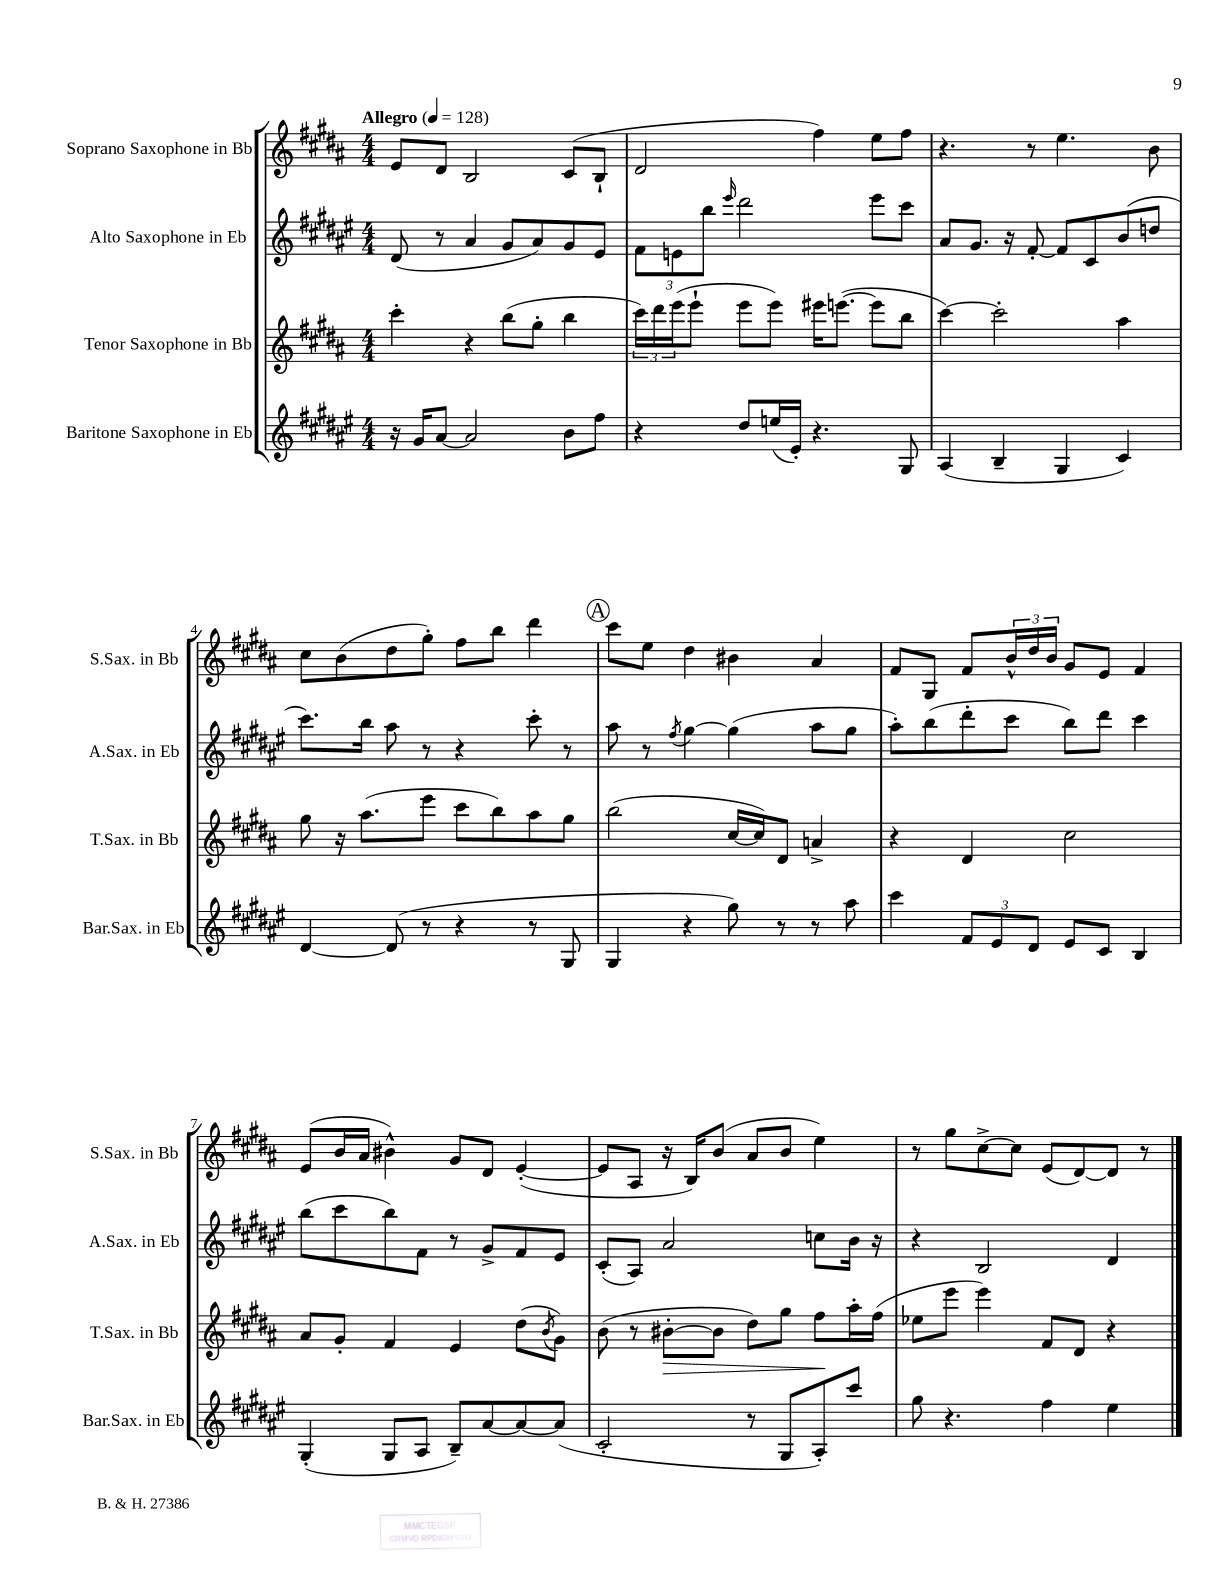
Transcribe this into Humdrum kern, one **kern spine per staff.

**kern	**kern	**dynam	**kern	**kern
*part4	*part3	*part3	*part2	*part1
*staff4	*staff3	*staff3	*staff2	*staff1
*I"Baritone Saxophone in Eb	*I"Tenor Saxophone in Bb	*	*I"Alto Saxophone in Eb	*I"Soprano Saxophone in Bb
*I'Bar.Sax. in Eb	*I'T.Sax. in Bb	*	*I'A.Sax. in Eb	*I'S.Sax. in Bb
*clefG2	*clefG2	*	*clefG2	*clefG2
*k[f#c#g#d#a#e#]	*k[f#c#g#d#a#]	*	*k[f#c#g#d#a#e#]	*k[f#c#g#d#a#]
*M4/4	*M4/4	*	*M4/4	*M4/4
*MM128	*MM128	*	*MM128	*MM128
=1	=1	=1	=1	=1
!	!	!	!	!LO:TX:a:B:t=Allegro
16r	4ccc#'\	.	(8d#/	8e/L
16g#/KL	.	.	.	.
[8a#/J	.	.	8r	8d#/J
2a#/]	4r	.	4a#/	2B/
.	(8bb\L	.	8g#/L	.
.	8gg#'\J	.	8a#/)	.
8b\L	4bb\	.	8g#/	(8c#/L
8ff#\J	.	.	8e#/J	8B`/J
=2	=2	=2	=2	=2
4r	24ccc#\LL)	.	12f#\L	2d#/
.	24ddd#\	.	.	.
.	(24eee\J	.	12en\	.
.	8eee`\J	.	.	.
.	.	.	12bb\J	.
.	.	.	16qqeee#/	.
8dd#/L	8eee\L	.	2ddd#\	.
(16een/L	8eee\J)	.	.	.
16e#'/JJ)	.	.	.	.
4.r	16eee#X\KL	.	.	4ff#\)
.	([8.eeen\J	.	.	.
.	8eee\L]	.	8eee#\L	8ee\L
8G#/	8bb\J	.	8ccc#\J	8ff#\J
=3	=3	=3	=3	=3
(4A#/	[4ccc#\)	.	8a#/L	4.r
.	.	.	8.g#/J	.
4B~/	2ccc#'\]	.	.	.
.	.	.	16r	.
.	.	.	[8f#'/	8r
4G#/	.	.	8f#/L]	4.ee\
.	.	.	8c#/	.
4c#/)	4aa#\	.	(8b/	.
.	.	.	8ddn/J	8b\
!!LO:LB:g=z
=4	=4	=4	=4	=4
[4d#/	8gg#\	.	8.ccc#\L)	8cc#\L
.	16r	.	.	(8b\
.	(8.aa#\L	.	16bb\Jk	.
(8d#/]	.	.	8aa#\	8dd#\
8r	8eee\J	.	8r	8gg#'\J)
4r	8ccc#\L	.	4r	8ff#\L
.	8bb\)	.	.	8bb\J
8r	8aa#\	.	8ccc#'\	4ddd#\
8G#/	8gg#\J	.	8r	.
!!LO:REH:place=s1:t=A
=5	=5	=5	=5	=5
4G#/	(2bb\	.	8aa#\	8ccc#\L
.	.	.	8r	8ee\J
.	.	.	8qff#/	.
4r	.	.	[4gg#\	4dd#\
8gg#\)	[16cc#/LL	.	(4gg#\]	4b#X\
.	16cc#/J])	.	.	.
8r	8d#/J	.	.	.
8r	4an^/	.	8aa#\L	4a#/
8aa#\	.	.	8gg#\J	.
=6	=6	=6	=6	=6
4ccc#\	4r	.	8aa#'\L)	8f#/L
.	.	.	(8bb\	8G#/J
12f#/L	4d#/	.	8ddd#'\	8f#/L
12e#/	.	.	.	.
.	.	.	8ccc#\J	24b^^/L
12d#/J	.	.	.	24dd#/
.	.	.	.	24b/JJ
8e#/L	2cc#\	.	8bb\L)	8g#/L
8c#/J	.	.	8ddd#\J	8e/J
4B/	.	.	4ccc#\	4f#/
!!LO:LB:g=z
=7	=7	=7	=7	=7
(4G#'/	8a#/L	.	(8bb\L	(8e/L
.	8g#'/J	.	8ccc#\	16b/L
.	.	.	.	16a#/JJ
8G#/L	4f#/	.	8bb\)	4b#X^^\)
8A#/J	.	.	8f#\J	.
8B~/L)	4e/	.	8r	8g#/L
[8a#/	.	.	8g#^/L	8d#/J
8a#/_	(8dd#\L	.	8f#/	([4e'/
.	8qb/	.	.	.
(8a#/J]	8g#\J)	.	8e#/J	.
=8	=8	=8	=8	=8
2c#'/	(8b\	.	(8c#'/L	8e/L]
.	8r	.	8A#/J)	8A#/J
!	!	!LO:HP:b	!	!
.	[8b#X'\L	>	2a#/	16r
.	.	.	.	16B/KL)
.	8b#\J]	.	.	(8b/J
8r	8dd#\L)	.	.	8a#/L
8G#/L	8gg#\J	.	.	8b/J
8A#'/)	8ff#\L	.	8ccn\L	4ee\)
8ccc#/J	16aa#'\L	]	16b\Jk	.
.	(16ff#\JJ	.	16r	.
=9	=9	=9	=9	=9
8gg#\	8ee-X\L	.	4r	8r
4.r	8eee\J	.	.	8gg#\L
.	4eee\)	.	2B/	[8cc#^\
.	.	.	.	8cc#\J]
4ff#\	8f#/L	.	.	(8e/L
.	8d#/J	.	.	[8d#/)
4ee#\	4r	.	4d#/	8d#/J]
.	.	.	.	8r
==	==	==	==	==
*-	*-	*-	*-	*-
